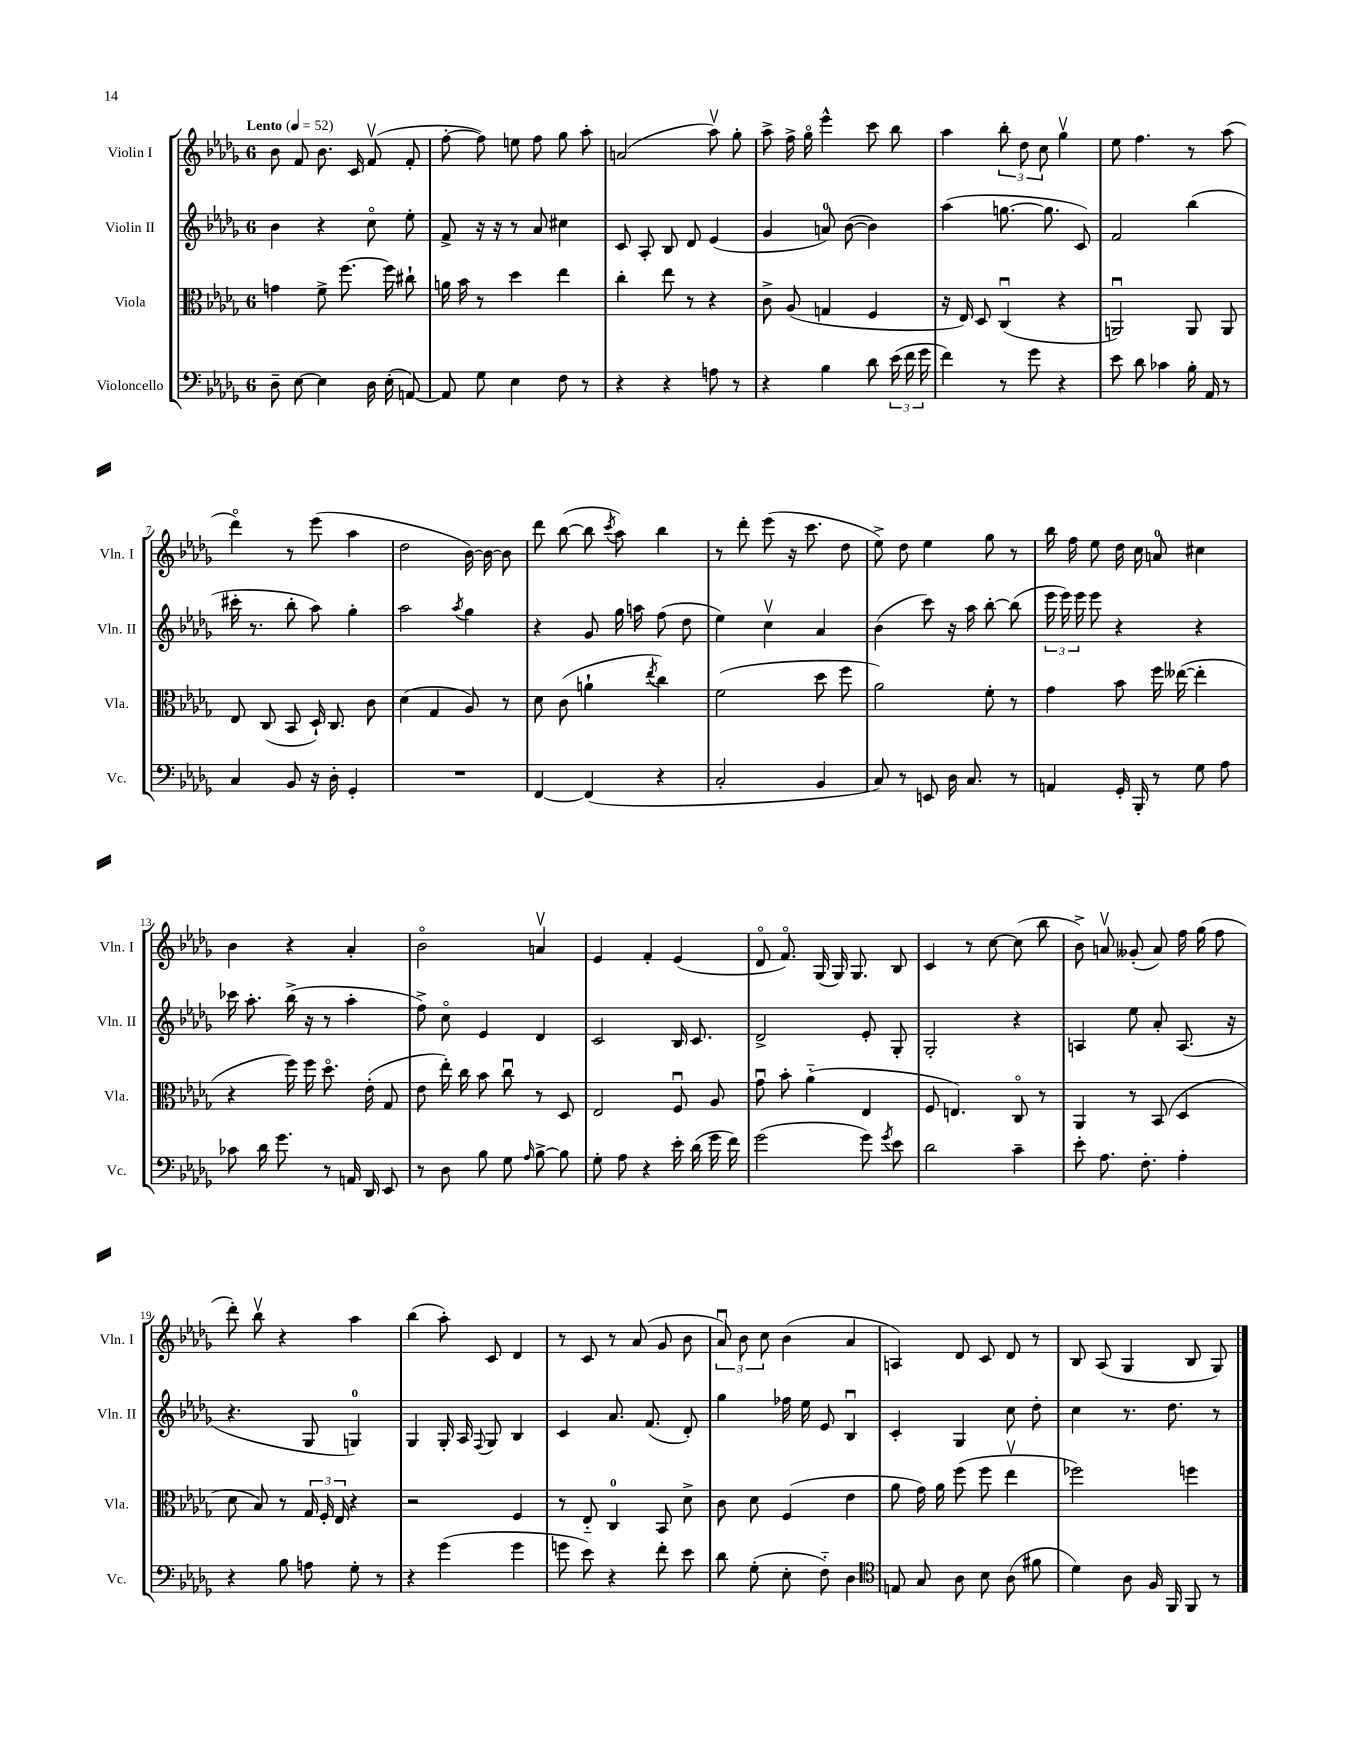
<<
\new StaffGroup <<
\new Staff = "s0" \with { instrumentName = "Violin I" shortInstrumentName = "Vln. I" } {
    \clef treble \key des \major \once \override Staff.TimeSignature.style = #'single-digit \time 6/8 \tempo "Lento" 4 = 52
    \autoBeamOff bes'8 f'8 bes'8. c'16 f'8\upbow( f'8-. |
    f''8~-. f''8) e''8 f''8 ges''8 aes''8-. |
    a'2( aes''8\upbow) ges''8-. |
    aes''8-> f''16-> ges''16\flageolet ees'''4-^ c'''8 bes''8 |
    aes''4 \tuplet 3/2 { bes''8-. des''8 c''8 } ges''4\upbow |
    ees''8 f''4. r8 aes''8( |
    des'''4\flageolet) r8 ees'''8( aes''4 |
    des''2 bes'16~) bes'16~ bes'8 |
    des'''8 bes''8~( bes''8 \acciaccatura { c'''8 } aes''8) bes''4 |
    r8 des'''8-. ees'''8( r16 c'''8. des''8 |
    ees''8->) des''8 ees''4 ges''8 r8 |
    bes''16 f''16 ees''8 des''16 c''16 a'8-0 cis''4 |
    bes'4 r4 aes'4-. |
    bes'2\flageolet a'4\upbow |
    ees'4 f'4-. ees'4( |
    des'8\flageolet f'8.\flageolet) ges16( ges16) ges8. bes8 |
    c'4 r8 c''8~ c''8( bes''8 |
    bes'8->) a'8\upbow geses'8-.( a'8) f''16 ges''16( f''8 |
    des'''8-.) bes''8\upbow r4 aes''4 |
    bes''4( aes''8-.) c'8 des'4 |
    r8 c'8 r8 aes'8( ges'8 bes'8 |
    \tuplet 3/2 { aes'8\downbow) bes'8 c''8 } bes'4( aes'4 |
    a4) des'8 c'8 des'8 r8 |
    bes8 aes8( ges4 bes8 ges8) \bar "|." |
}
\new Staff = "s1" \with { instrumentName = "Violin II" shortInstrumentName = "Vln. II" } {
    \clef treble \key des \major \once \override Staff.TimeSignature.style = #'single-digit \time 6/8
    \autoBeamOff bes'4 r4 c''8\flageolet ees''8-. |
    f'8-> r16 r16 r8 aes'8 cis''4 |
    c'8 aes8-. bes8 des'8 ees'4( |
    ges'4 a'8-0) bes'8~( bes'4) |
    aes''4( g''8.~ g''8. c'8) |
    f'2 bes''4( |
    cis'''16-. r8. bes''8-. aes''8) ges''4-. |
    aes''2 \acciaccatura { aes''8 } ges''4 |
    r4 ges'8 ges''16 a''16 f''8( des''8 |
    ees''4) c''4\upbow aes'4 |
    bes'4( c'''8) r16 aes''16 bes''8~-. bes''8( |
    \tuplet 3/2 { ees'''16 ees'''16) ees'''16 } ees'''8 r4 r4 |
    ces'''16 aes''8.-. bes''16->( r16 r8 aes''4-. |
    f''8->) c''8\flageolet ees'4 des'4 |
    c'2 bes16 c'8. |
    des'2-> ees'8-. ges8-. |
    ges2-. r4 |
    a4 ees''8 aes'8-. a8.( r16 |
    r4. ges8 g4-0) |
    ges4 ges16-. aes16 \appoggiatura { f8 } ges8 bes4 |
    c'4 aes'8. f'8.( des'8-.) |
    ges''4 fes''16 ees''16 ees'8 bes4\downbow |
    c'4-. ges4 c''8 des''8-. |
    c''4 r8. des''8. r8 \bar "|." |
}
\new Staff = "s2" \with { instrumentName = "Viola" shortInstrumentName = "Vla." } {
    \clef alto \key des \major \once \override Staff.TimeSignature.style = #'single-digit \time 6/8
    \autoBeamOff g'4 f'8-> f''8.~ f''16 cis''8-! |
    a'16 bes'16 r8 des''4 ees''4 |
    c''4-. ees''8 r8 r4 |
    c'8-> aes8( g4 f4 |
    r16 ees16) des8 c4\downbow( r4 |
    a,2\downbow) a,8 a,8 |
    ees8 c8( bes,8 des16-!) c8. c'8 |
    des'4( ges4 aes8) r8 |
    des'8 c'8( a'4-! \acciaccatura { ees''8 } c''4) |
    f'2( des''8 f''8 |
    aes'2) f'8-. r8 |
    ges'4 bes'8 f''16 eeses''16~( eeses''4-. |
    r4 f''16) f''16 des''8.\flageolet ees'16-.( ges8 |
    ees'8 ees''16-.) c''16 bes'8 c''8\downbow r8 des8 |
    ees2 f8\downbow aes8 |
    ges'8\downbow bes'8-. aes'4-_( ees4 |
    f8 e4.) c8\flageolet r8 |
    aes,4 r8 bes,8( des4 |
    des'8 bes8) r8 \tuplet 3/2 { ges16 f16-. ees16 } r4 |
    r2 f4 |
    r8 ees8-_ c4-0 bes,8 des'8-> |
    c'8 des'8 f4( ees'4 |
    aes'8 ges'16) aes'16 f''8( f''8 ees''4\upbow |
    fes''2) f''4 \bar "|." |
}
\new Staff = "s3" \with { instrumentName = "Violoncello" shortInstrumentName = "Vc." } {
    \clef bass \key des \major \once \override Staff.TimeSignature.style = #'single-digit \time 6/8
    \autoBeamOff des8-- ees8~ ees4 des16 ees16-.( a,8~) |
    a,8 ges8 ees4 f8 r8 |
    r4 r4 a8 r8 |
    r4 bes4 des'8 \tuplet 3/2 { ees'16( f'16 ges'16 } |
    f'4) r8 ges'8 r4 |
    ees'8 des'8 ces'4 bes16-. aes,16 r8 |
    c4 bes,8 r16 des16-. ges,4-. |
    R2. |
    f,4~ f,4( r4 |
    c2-. bes,4 |
    c8) r8 e,8 des16 c8. r8 |
    a,4 ges,16-. bes,,16-. r8 ges8 aes8 |
    ces'8 des'16 ges'8. r8 a,16 des,16 ees,8 |
    r8 des8 bes8 ges8 \grace { aes16 } bes8~-> bes8 |
    ges8-. aes8 r4 ees'16-. des'16( ges'16 f'16) |
    ges'2( ges'8) \acciaccatura { ges'8 } ees'8 |
    des'2 c'4-- |
    ees'8-. aes8. f8.-. aes4-. |
    r4 bes8 a8 ges8-. r8 |
    r4 ges'4( ges'4 |
    g'8 ees'8) r4 f'8-. ees'8 |
    des'8 ges8-.( ees8-. f8-_) des4 |
    \clef tenor e8 ges8 aes8 bes8 aes8( fis'8 |
    des'4) aes8 f16 f,16 f,8 r8 \bar "|." |
}
>>
>>
